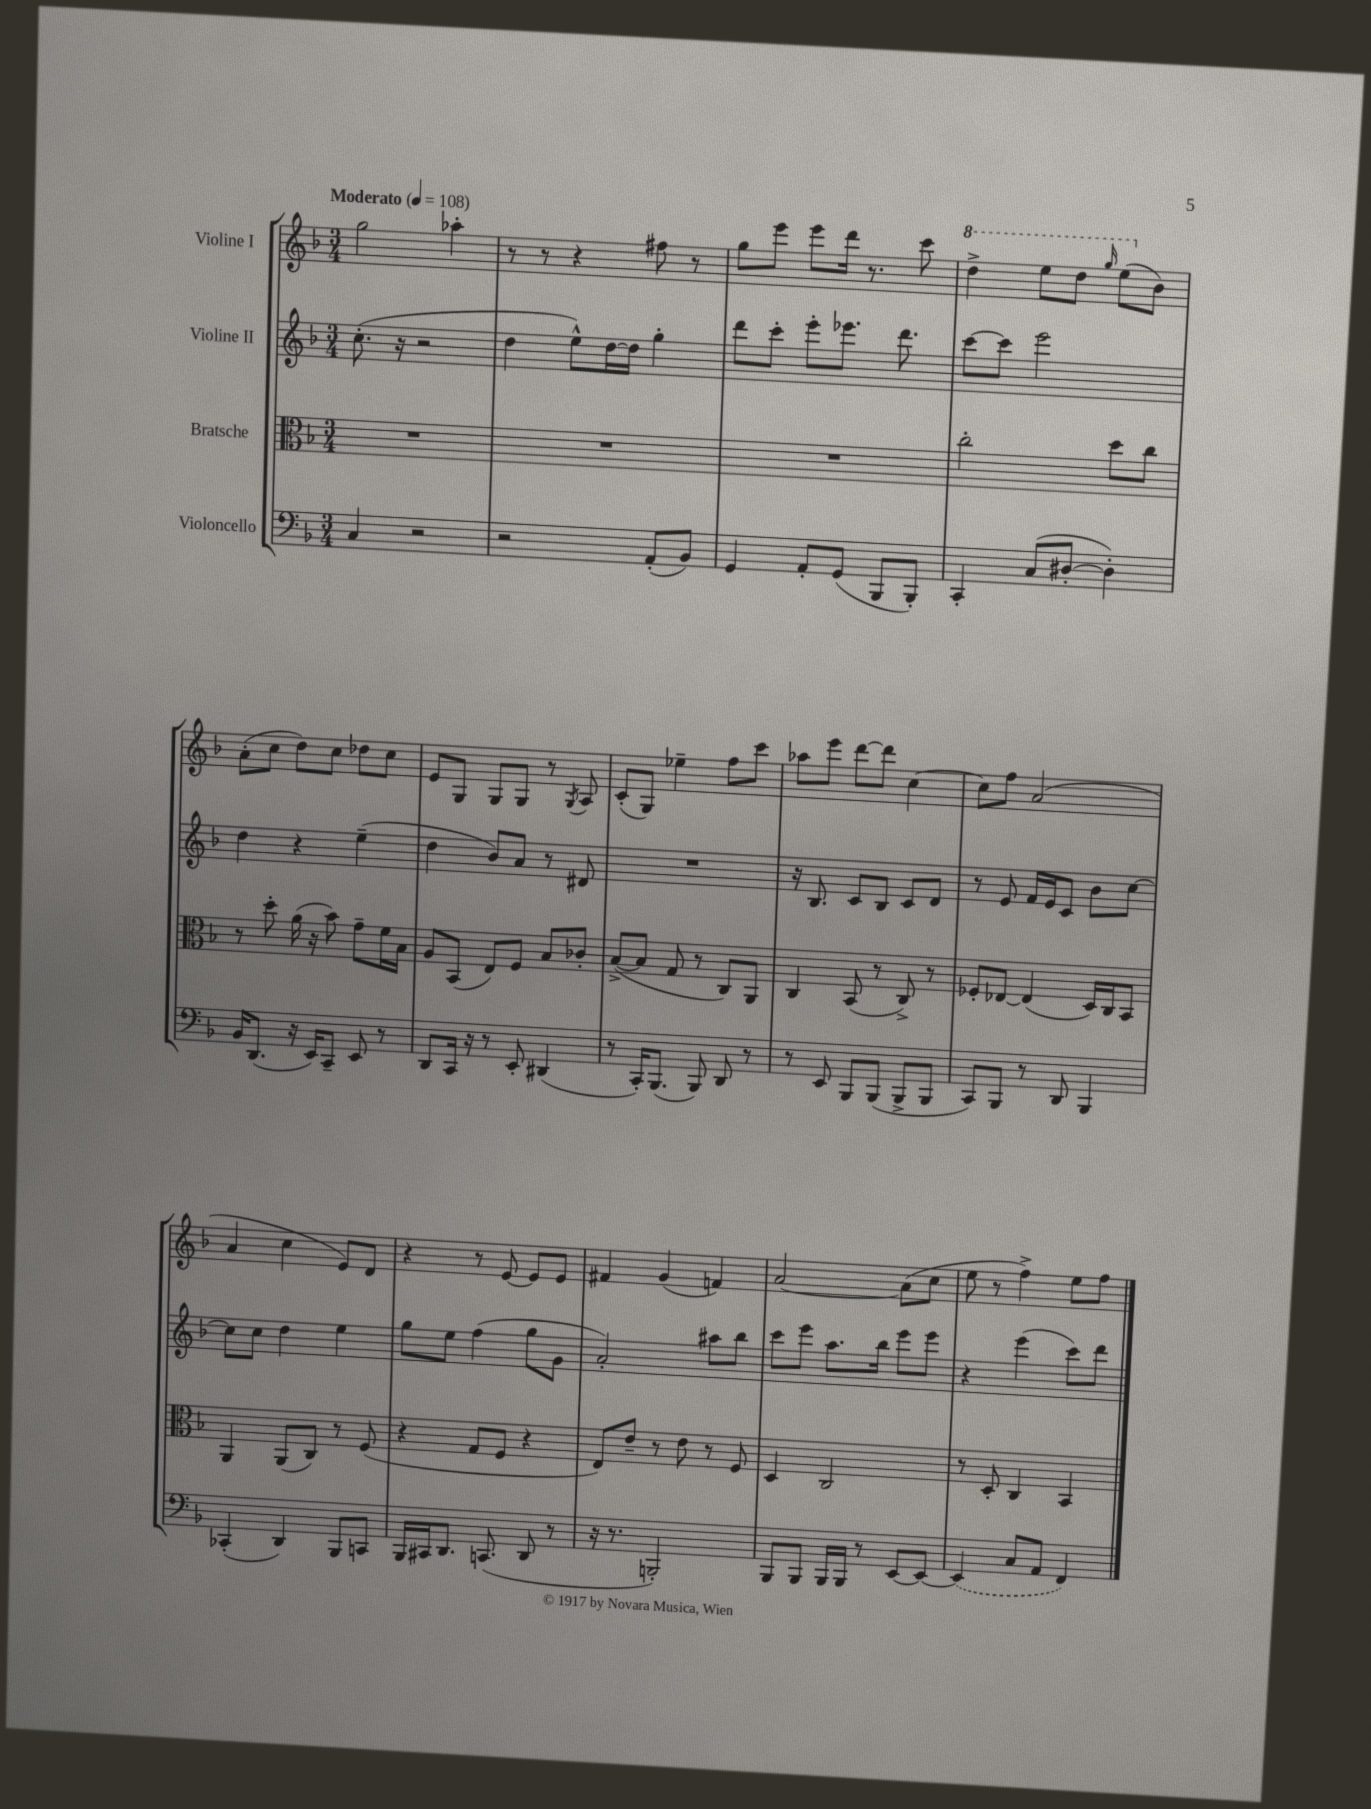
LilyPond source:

<<
\new StaffGroup <<
\new Staff = "s0" \with { instrumentName = "Violine I" } {
    \clef treble \key f \major \numericTimeSignature \time 3/4 \tempo "Moderato" 4 = 108
    \autoBeamOff g''2 aes''4-. |
    r8 r8 r4 fis''8 r8 |
    g''8[ e'''8] e'''8[ d'''16] r8. c'''8 |
    \ottava #1 d'''4-> e'''8[ d'''8] \grace { g'''16 } e'''8[( \ottava #0 bes'8]) |
    a'8[-.( c''8] d''8[) c''8] des''8[ c''8] |
    e'8[ g8] g8[ g8] r8 \acciaccatura { g8 } a8 |
    c'8[-.( g8]) ees''4-- f''8[ c'''8] |
    aes''8[ e'''8] d'''8[~ d'''8] c''4~ |
    c''8[ f''8] a'2( |
    a'4 c''4 e'8[) d'8] |
    r4 r8 e'8~ e'8[ e'8] |
    fis'4 g'4( f'4) |
    a'2~ a'8[( c''8] |
    e''8 r8 f''4->) e''8[ f''8] \bar "|." |
}
\new Staff = "s1" \with { instrumentName = "Violine II" } {
    \clef treble \key f \major \numericTimeSignature \time 3/4
    \autoBeamOff c''8.-.( r16 r2 |
    d''4 e''8[-^) d''16~ d''16] g''4-. |
    d'''8[ c'''8]-. e'''8[-. ees'''8.] d'''8. |
    c'''8[~ c'''8] e'''2 |
    d''4 r4 e''4--( |
    d''4 bes'8[) a'8] r8 dis'8 |
    R2. |
    r16 bes8. c'8[ bes8] c'8[ d'8] |
    r8 e'8 f'16[ e'16 c'8] bes'8[ c''8]~ |
    c''8[ c''8] d''4 e''4 |
    g''8[ e''8] f''4( g''8[ g'8] |
    a'2-.) ais''8[ bes''8] |
    c'''8[ e'''8] a''8.[ bes''16] e'''8[ e'''8] |
    r4 e'''4( c'''8[) d'''8] \bar "|." |
}
\new Staff = "s2" \with { instrumentName = "Bratsche" } {
    \clef alto \key f \major \numericTimeSignature \time 3/4
    \autoBeamOff R2. |
    R2. |
    R2. |
    c''2-. d''8[ c''8] |
    r8 d''8-. a'16( r16 bes'8) g'8[-- f'16 bes16] |
    a8[ bes,8]( e8[) f8] bes8[ ces'8]-. |
    bes8[~->( bes8] g8 r8 c8[) a,8] |
    c4 bes,8( r8 c8->) r8 |
    fes8[-. ees8]~ ees4( d16[) c16 bes,8] |
    a,4 a,8[( c8]) r8 f8( |
    r4 g8[ f8] r4 |
    e8[) e'8]-- r8 e'8 r8 f8 |
    d4 c2 |
    r8 d8-. c4 bes,4 \bar "|." |
}
\new Staff = "s3" \with { instrumentName = "Violoncello" } {
    \clef bass \key f \major \numericTimeSignature \time 3/4
    \autoBeamOff c4 r2 |
    r2 a,8[-.( bes,8]) |
    g,4 a,8[-. g,8]( bes,,8[ bes,,8]-.) |
    c,4-. c8[( dis8]~-. dis4-.) |
    bes,16[ d,8.]( r16 e,16[) c,8]-- e,8 r8 |
    d,8[ c,16] r16 r8 e,8-. dis,4( |
    r8 c,16[-.) bes,,8.]( bes,,8) d,8 r8 |
    r8 e,8 bes,,8[ bes,,8]( bes,,8[-> bes,,8] |
    c,8[) bes,,8] r8 d,8 bes,,4 |
    ces,4-.( d,4) bes,,8[ c,8] |
    bes,,16[ cis,16 d,8.] c,8.( d,8 r8 |
    r16 r8. b,,2-.) |
    bes,,8[ bes,,8] bes,,16[ bes,,16] r8 e,8[~ e,8]~ |
    \once \slurDashed e,4( c8[ a,8] f,4) \bar "|." |
}
>>
>>
\layout { \context { \Score \remove "Bar_number_engraver" } }
